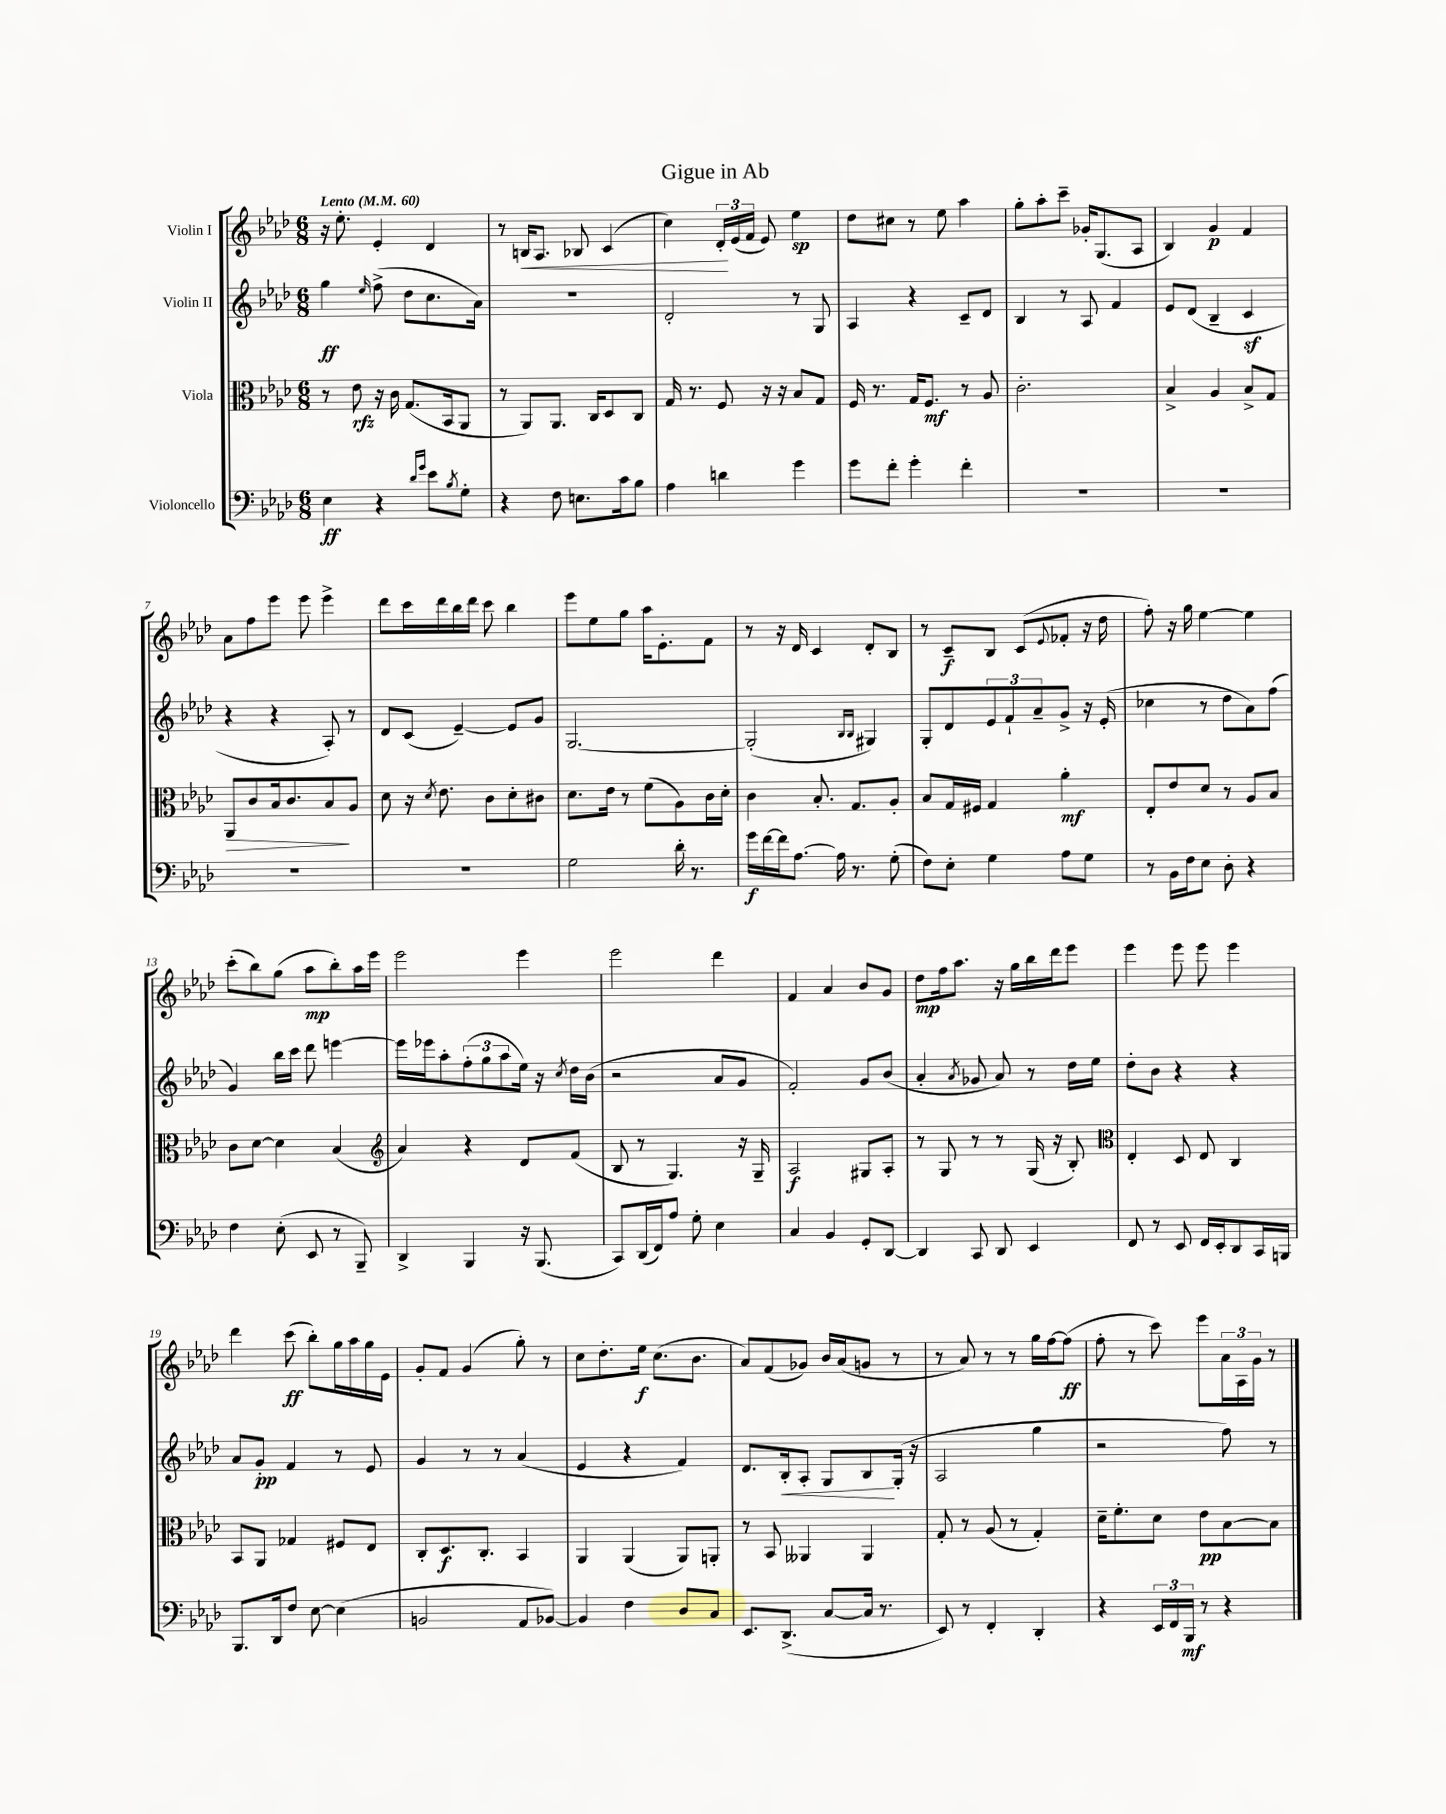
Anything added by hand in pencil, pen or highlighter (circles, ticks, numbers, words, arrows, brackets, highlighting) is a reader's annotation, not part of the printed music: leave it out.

**kern	**dynam	**kern	**dynam	**kern	**dynam	**kern	**dynam
*part4	*part4	*part3	*part3	*part2	*part2	*part1	*part1
*staff4	*staff4	*staff3	*staff3	*staff2	*staff2	*staff1	*staff1
*I"Violoncello	*	*I"Viola	*	*I"Violin II	*	*I"Violin I	*
*clefF4	*	*clefC3	*	*clefG2	*	*clefG2	*
*k[b-e-a-d-]	*	*k[b-e-a-d-]	*	*k[b-e-a-d-]	*	*k[b-e-a-d-]	*
*M6/8	*	*M6/8	*	*M6/8	*	*M6/8	*
*MM60	*	*MM60	*	*MM60	*	*MM60	*
=1	=1	=1	=1	=1	=1	=1	=1
!	!	!	!	!	!	!LO:TX:a:B:t=Lento	!
4E-\	ff	8r	.	4gg\	ff	16r	.
.	.	.	.	.	.	8.ee-'\	.
.	.	8e-\	rfz	.	.	.	.
.	.	.	.	16qqee-/	.	.	.
4r	.	16r	.	(8ff^\	.	4e-'/	.
.	.	16c\	.	.	.	.	.
.	.	(8.G/L	.	8dd-\L	.	.	.
16qqd-/LL	.	.	.	.	.	.	.
16qqg/JJ	.	.	.	.	.	.	.
8e-\L	.	.	.	8.cc\	.	4d-/	.
.	.	16BB-/k	.	.	.	.	.
8qB-/	.	.	.	.	.	.	.
8G'\J	.	8AA-/J	.	.	.	.	.
.	.	.	.	16a-\Jk)	.	.	.
=2	=2	=2	=2	=2	=2	=2	=2
4r	.	8r	.	2.r	.	8r	.
!	!	!	!	!	!	!	!LO:HP:b
.	.	8AA-/L)	.	.	.	16Bn/KL	<
.	.	.	.	.	.	8.A-/J	.
8F\	.	8.AA-/J	.	.	.	.	.
8.En\L	.	.	.	.	.	8B-X/	.
.	.	16C/KL	.	.	.	.	.
.	.	8D-/	.	.	.	(4c/	.
16c\k	.	.	.	.	.	.	.
8B-\J	.	8C/J	.	.	.	.	.
=3	=3	=3	=3	=3	=3	=3	=3
4A-\	.	16G/	.	2d-'/	.	4cc\)	.
.	.	8.r	.	.	.	.	.
4dn\	.	8F/	.	.	.	24d-'/LL	.
.	.	.	.	.	.	(24e-/	[
.	.	.	.	.	.	24f/JJ	.
.	.	16r	.	.	.	8e-/)	.
.	.	16r	.	.	.	.	.
4g\	.	8B-/L	.	8r	.	4ee-\	sp
.	.	8G/J	.	8G/	.	.	.
=4	=4	=4	=4	=4	=4	=4	=4
8g\L	.	16F/	.	4A-/	.	8dd-\L	.
.	.	8.r	.	.	.	.	.
8f'\J	.	.	.	.	.	8cc#X\J	.
4g'\	.	16G/KL	.	4r	.	8r	.
.	.	8.F/J	mf	.	.	.	.
.	.	.	.	.	.	8ee-\	.
4f'\	.	8r	.	8c~/L	.	4aa-\	.
.	.	8A-/	.	8d-/J	.	.	.
=5	=5	=5	=5	=5	=5	=5	=5
2.r	.	2.c'\	.	4B-/	.	8gg'\L	.
.	.	.	.	.	.	8aa-'\	.
.	.	.	.	8r	.	8ccc~\J	.
.	.	.	.	8A-/	.	16g-X'/KL	.
.	.	.	.	.	.	(8.G/	.
.	.	.	.	4f/	.	.	.
.	.	.	.	.	.	8A-/J	.
=6	=6	=6	=6	=6	=6	=6	=6
2.r	.	4B-^/	.	8e-/L	.	4B-/)	.
.	.	.	.	(8d-/J	.	.	.
.	.	4A-/	.	4B-~/	.	4g/	p
.	.	8B-^/L	.	4cz/	.	4f/	.
.	.	8G/J	.	.	.	.	.
!!LO:LB:g=z
=7	=7	=7	=7	=7	=7	=7	=7
!	!	!	!LO:HP:b	!	!	!	!
2.r	.	8AA-/L	>	4r	.	8a-\L	.
.	.	8c/	.	.	.	8ff\	.
.	.	16B-/k	.	4r	.	8eee-\J	.
.	.	8.c/	.	.	.	.	.
.	.	.	.	.	.	8eee-\	.
.	.	8B-/	.	8A-'/)	.	4eee-^\	.
.	.	8A-/J	]	8r	.	.	.
=8	=8	=8	=8	=8	=8	=8	=8
2.r	.	8d-\	.	8d-/L	.	8ddd-\L	.
.	.	16r	.	(8c/J	.	16ccc\L	.
.	.	8qd-/	.	.	.	.	.
.	.	8.e-\	.	.	.	16ddd-\	.
.	.	.	.	[4e-~/)	.	16bb-\	.
.	.	.	.	.	.	16ddd-\JJ	.
.	.	8c\L	.	.	.	8ccc\	.
.	.	8d-'\	.	8e-/L]	.	4bb-\	.
.	.	8c#X\J	.	8g/J	.	.	.
=9	=9	=9	=9	=9	=9	=9	=9
2G\	.	8.d-\L	.	[2.G/	.	8eee-\L	.
.	.	.	.	.	.	8ee-\	.
.	.	16e-\Jk	.	.	.	.	.
.	.	8r	.	.	.	8gg\J	.
.	.	(8f\L	.	.	.	16aa-\KL	.
.	.	.	.	.	.	8.e-'\	.
16d-'\	.	8A-\)	.	.	.	.	.
8.r	.	.	.	.	.	.	.
.	.	16c\L	.	.	.	8f\J	.
.	.	16d-'\JJ	.	.	.	.	.
=10	=10	=10	=10	=10	=10	=10	=10
16g\LL	f	4c\	.	(2G'/]	.	8r	.
[16f\	.	.	.	.	.	.	.
16f\J]	.	.	.	.	.	16r	.
[8.A-\J	.	.	.	.	.	16d-/	.
.	.	8.B-'/	.	.	.	4c/	.
16A-\]	.	.	.	.	.	.	.
8.r	.	8.G/L	.	.	.	.	.
.	.	.	.	16qqB-/LL	.	.	.
.	.	.	.	16qqB-/JJ	.	.	.
.	.	.	.	4G#X/)	.	8d-'/L	.
(8G'\	.	8A-'/J	.	.	.	8B-/J	.
=11	=11	=11	=11	=11	=11	=11	=11
8F\L)	.	8B-/L	.	8G'/L	.	8r	.
8E-'\J	.	16G/L	.	8d-/	.	8c~/L	f
.	.	16F#X/JJ	.	.	.	.	.
4G\	.	4G/	.	12e-/	.	8B-/J	.
.	.	.	.	12f`/	.	.	.
.	.	.	.	.	.	(8c/L	.
.	.	.	.	12a-~/	.	.	.
.	.	.	.	.	.	8qqe-/	.
8A-\L	.	4a-'\	mf	8g^/J	.	8f-X'/J	.
8G\J	.	.	.	16r	.	16r	.
.	.	.	.	(16e-'/	.	16dd-\	.
=12	=12	=12	=12	=12	=12	=12	=12
8r	.	8E-'/L	.	4cc-X\	.	8ff'\)	.
16BB-\LL	.	8e-/	.	.	.	16r	.
16F\J	.	.	.	.	.	16gg\	.
8E-\J	.	8d-/J	.	8r	.	[4ee-\	.
8D-'\	.	8r	.	8dd-\L	.	.	.
4r	.	8A-/L	.	8a-\)	.	4ee-\]	.
.	.	8B-/J	.	(8ff\J	.	.	.
!!LO:LB:g=z
=13	=13	=13	=13	=13	=13	=13	=13
4F\	.	8c\L	.	4g/)	.	(8ccc'\L	.
.	.	[8d-\J	.	.	.	8bb-\)	.
(8E-'\	.	4d-\]	.	16bb-\LL	.	(8gg\J	.
.	.	.	.	16ccc\JJ	.	.	.
8EE-/	.	.	.	8ddd-\	.	8aa-\L	mp
8r	.	(4B-/	.	[4eeen\	.	8bb-'\)	.
8BBB-~/)	.	.	.	.	.	16aa-\L	.
.	.	.	.	.	.	16eee-\JJ	.
=14	=14	=14	=14	=14	=14	=14	=14
*	*	*clefG2	*	*	*	*	*
4DD-^/	.	4a-/)	.	16eee\LL]	.	2eee-\	.
.	.	.	.	16eee-X\J	.	.	.
.	.	.	.	8aa-'\	.	.	.
4BBB-/	.	4r	.	(12ff'\	.	.	.
.	.	.	.	12gg\	.	.	.
.	.	.	.	12aa-\	.	.	.
16r	.	8d-/L	.	16ee-\Jk)	.	4eee-\	.
(8.BBB-/	.	.	.	16r	.	.	.
.	.	.	.	8qcc/	.	.	.
.	.	(8f/J	.	16dd-\LL	.	.	.
.	.	.	.	(16b-\JJ	.	.	.
=15	=15	=15	=15	=15	=15	=15	=15
8CC/L)	.	8B-/	.	2r	.	2eee-\	.
(16DD-/L	.	8r	.	.	.	.	.
16FF/J)	.	.	.	.	.	.	.
8A-/J	.	4.G/)	.	.	.	.	.
8G'\	.	.	.	.	.	.	.
4E-\	.	.	.	8a-/L	.	4ddd-\	.
.	.	16r	.	8g/J	.	.	.
.	.	16G~/	.	.	.	.	.
=16	=16	=16	=16	=16	=16	=16	=16
4C/	.	2A-/	f	2f'/)	.	4f/	.
4BB-/	.	.	.	.	.	4a-/	.
8GG'/L	.	8G#X/L	.	8g/L	.	8b-/L	.
[8DD-/J	.	8A-'/J	.	(8b-/J	.	8g/J	.
=17	=17	=17	=17	=17	=17	=17	=17
4DD-/]	.	8r	.	4a-'/	.	8dd-\L	mp
.	.	8G/	.	.	.	16ff\k	.
.	.	.	.	.	.	8.aa-\J	.
.	.	.	.	8qa-/	.	.	.
8CC/	.	8r	.	8g-X/	.	.	.
8DD-/	.	8r	.	8a-/)	.	16r	.
.	.	.	.	.	.	16gg\LL	.
4EE-/	.	(16G/	.	8r	.	16bb-\	.
.	.	16r	.	.	.	16ddd-\J	.
.	.	8B-'/)	.	16dd-\LL	.	8eee-\J	.
.	.	.	.	16ee-\JJ	.	.	.
=18	=18	=18	=18	=18	=18	=18	=18
*	*	*clefC3	*	*	*	*	*
8FF/	.	4E-'/	.	8dd-'\L	.	4eee-\	.
8r	.	.	.	8b-\J	.	.	.
8EE-/	.	8D-/	.	4r	.	8eee-\	.
16FF/LL	.	8E-/	.	.	.	8eee-\	.
16EE-'/J	.	.	.	.	.	.	.
8DD-/	.	4C/	.	4r	.	4eee-\	.
16CC/L	.	.	.	.	.	.	.
16BBBn/JJ	.	.	.	.	.	.	.
!!LO:LB:g=z
=19	=19	=19	=19	=19	=19	=19	=19
8.BBB-/L	.	8BB-/L	.	8a-/L	.	4ddd-\	.
.	.	8AA-/J	.	8g'/J	pp	.	.
16DD-/k	.	.	.	.	.	.	.
8F/J	.	4G-X/	.	4f/	.	(8ccc\	ff
[8E-\	.	.	.	.	.	8bb-'\L)	.
(4E-\]	.	8F#X/L	.	8r	.	16gg\L	.
.	.	.	.	.	.	16aa-\	.
.	.	8E-/J	.	8e-/	.	16gg\	.
.	.	.	.	.	.	16e-\JJ	.
=20	=20	=20	=20	=20	=20	=20	=20
2BBn/	.	8C'/L	.	4g/	.	8g'/L	.
.	.	8.D-/	f	.	.	8f/J	.
.	.	.	.	8r	.	(4g/	.
.	.	8.C'/J	.	.	.	.	.
.	.	.	.	8r	.	.	.
8AA-/L	.	4BB-/	.	(4a-/	.	8gg'\)	.
[8BB-X/J)	.	.	.	.	.	8r	.
=21	=21	=21	=21	=21	=21	=21	=21
4BB-/]	.	4AA-/	.	4e-/	.	8cc\L	.
.	.	.	.	.	.	8.dd-'\	.
4F\	.	(4AA-/	.	4r	.	.	.
.	.	.	.	.	.	16ee-\Jk	f
.	.	.	.	.	.	(8.cc\L	.
8D-/L	.	8AA-/L)	.	4f/)	.	.	.
.	.	.	.	.	.	8.b-\J	.
8C/J	.	8AAn'/J	.	.	.	.	.
=22	=22	=22	=22	=22	=22	=22	=22
8.EE-/L	.	8r	.	8.d-/L	.	8a-/L)	.
.	.	8BB-/	.	.	.	(8f/	.
!	!	!	!	!	!LO:HP:b	!	!
(8.DD-^/J	.	.	.	16B-'/k	<	.	.
.	.	4AA--X/	.	8A-'/J	.	8g-X/J)	.
[8C/L	.	.	.	8G/L	.	16b-/LL	.
.	.	.	.	.	.	(16a-/J	.
16C/Jk]	.	4AA--/	.	8B-/	.	8gn/J	.
8.r	.	.	.	.	.	.	.
.	.	.	.	(16G'/Jk	[	8r	.
.	.	.	.	16r	.	.	.
=23	=23	=23	=23	=23	=23	=23	=23
8EE-/)	.	8G'/	.	2A-/	.	8r	.
8r	.	8r	.	.	.	8a-/)	.
4FF'/	.	(8A-/	.	.	.	8r	.
.	.	8r	.	.	.	8r	.
4DD-'/	.	4G'/)	.	4gg\	.	16gg\LL	.
.	.	.	.	.	.	[16ff\J	.
.	.	.	.	.	.	(8ff\J]	ff
=24	=24	=24	=24	=24	=24	=24	=24
4r	.	16d-~\KL	.	2r	.	8ff'\	.
.	.	8.f'\	.	.	.	.	.
.	.	.	.	.	.	8r	.
24EE-/LL	.	8d-\J	.	.	.	8ccc\)	.
24FF/	.	.	.	.	.	.	.
24BBB-/JJ	mf	.	.	.	.	.	.
8r	.	8e-\L	pp	.	.	8eee-\L	.
4r	.	[8B-\	.	8ff\)	.	24a-\L	.
.	.	.	.	.	.	24A-\	.
.	.	.	.	.	.	24g\JJ	.
.	.	8B-\J]	.	8r	.	8r	.
==	==	==	==	==	==	==	==
*-	*-	*-	*-	*-	*-	*-	*-
